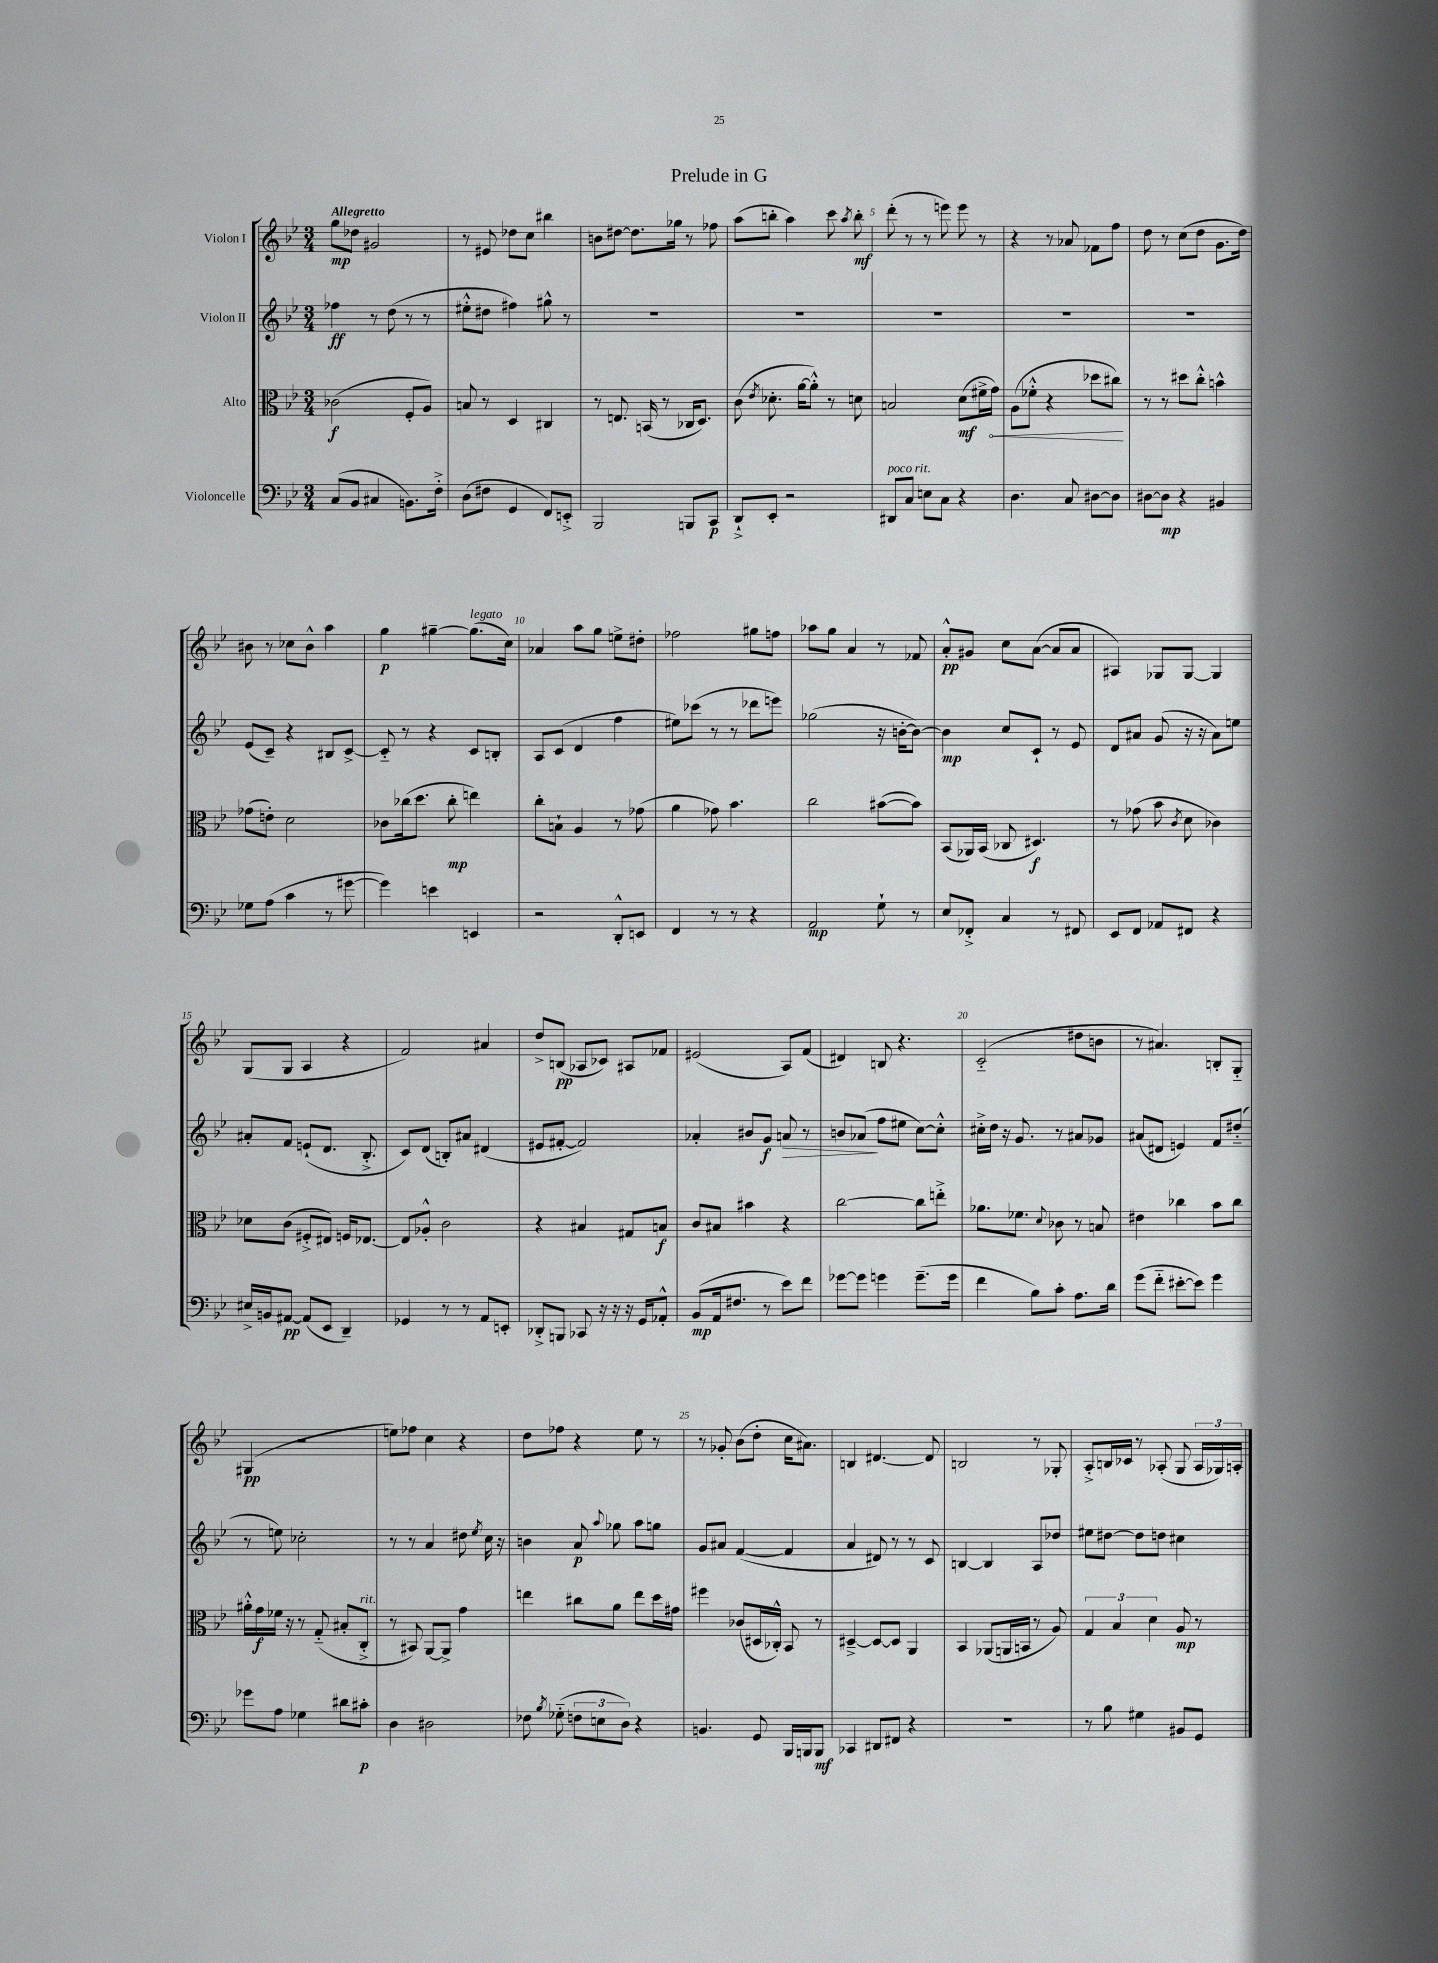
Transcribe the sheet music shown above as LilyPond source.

\header { title = "Prelude in G" }
<<
\new StaffGroup <<
\new Staff = "s0" \with { instrumentName = "Violon I" } {
    \clef treble \key bes \major \numericTimeSignature \time 3/4 \tempo "Allegretto"
    \autoBeamOff g''8[\mp des''8] gis'2 |
    r8 eis'8 des''8[ c''8] bis''4 |
    b'8[ dis''8]~ dis''8.[ ges''16] r8 fes''8 |
    a''8[( b''8]-. a''4) c'''8 \acciaccatura { a''8 } b''8-.\mf |
    d'''8-.( r8 r8 e'''8) e'''8 r8 |
    r4 r8 aes'8 fes'8[ f''8] |
    d''8 r8 c''8[( d''8] g'8.[ d''16]) |
    bis'8 r8 ces''8[ bis'8]-^ a''4 |
    g''4\p gis''4~-- gis''8.[^\markup { \italic "legato" }( c''16]) |
    aes'4 a''8[ g''8] e''8[-> dis''8]-. |
    fes''2 gis''8[ f''8] |
    aes''8[ g''8] a'4 r8 fes'8 |
    a'8[-.-^\pp gis'8] c''8[ a'8]~( a'8[ a'8] |
    ais4) ges8[ ges8]~ ges4 |
    g8[( g8] a4 r4 |
    f'2) ais'4 |
    d''8[-> b8]\pp( aes8[ ces'8]) ais8[ fes'8] |
    eis'2( a8[) f'8]( |
    dis'4) b8 r4. |
    c'2-_( dis''8[ b'8] |
    r8 ais'4.) b8[-. g8]-_ |
    gis4\pp( r2 |
    e''8[) fes''8] c''4 r4 |
    d''8[ fes''8] r4 ees''8 r8 |
    r8 ges'8-. bes'8[( d''8]-. c''16[ ais'8.]) |
    b4 dis'4.~ dis'8 |
    b2 r8 ges8-. |
    a8[-.-> b16 ces'16] r8 aes8-.( g8 \tuplet 3/2 { aes16[ ges16) a16]-. } \bar "|." |
}
\new Staff = "s1" \with { instrumentName = "Violon II" } {
    \clef treble \key bes \major \numericTimeSignature \time 3/4
    \autoBeamOff fes''4\ff r8 d''8( r8 r8 |
    eis''8[-.-^ dis''8] fis''4) gis''8-^ r8 |
    R2. |
    R2. |
    R2. |
    R2. |
    R2. |
    ees'8[( c'8]--) r4 bis8[ c'8]~-> |
    c'8-_ r8 r4 c'8[ b8]-. |
    a8[ c'8]( d'4 f''4 |
    eis''8[) ces'''8]( r8 r8 des'''8[ e'''8]) |
    ges''2( r16 b'16[~-. b'8]~) |
    b'4\mp c''8[ c'8]-! r8 ees'8 |
    d'8[ ais'8] g'8( r16 r16 ais'8[) e''8] |
    ais'8[-. f'8] e'8[-!( d'8.] bes8.-.-> |
    c'8[) d'8]( b8[-.) ais'8] dis'4( |
    eis'8[ fis'8]~-. fis'2) |
    aes'4-. bis'8[ g'8]\f a'8\> r8 |
    b'8[ aes'8]\!( f''8[ eis''8] c''8[~) c''8]-.-^ |
    cis''16[-.-> d''16] r16 g'8. r8 ais'8[ ges'8] |
    ais'8[( dis'8] e'4) f'8[ dis''8]-_( |
    r8 e''8) ces''2-. |
    r8 r8 a'4 dis''8 \acciaccatura { ees''8 } c''16 r16 |
    b'4 a'8\p \appoggiatura { a''8 } ges''8 a''8[ g''8] |
    g'8[ ais'8] f'4~( f'4 |
    a'4 dis'8) r8 r8 c'8 |
    b4~ b4 a8[ des''8] |
    eis''8[ dis''8]~ dis''8[ d''8] cis''4 \bar "|." |
}
\new Staff = "s2" \with { instrumentName = "Alto" } {
    \clef alto \key bes \major \numericTimeSignature \time 3/4
    \autoBeamOff ces'2\f( f8[-. a8]) |
    b8 r8 d4 cis4 |
    r8 e8. b,16( r8 ces16[ d8.]) |
    c'8( \acciaccatura { ees'8 } des'8.-. a'16[~ a'8]-.-^) r8 d'8 |
    b2 d'8[\mf( fis'16-> \once \override Hairpin.circled-tip = ##t g'16]\<) |
    a8[( fes'8]-.-^ r4 des''8[ cis''8]\!) |
    r8 r8 dis''8[ c''8]-.-^ b'4-^ |
    ges'8[( e'8]-.) d'2 |
    ces'8[ ces''16( d''8.] ces''8-.\mp e''4) |
    c''8[-. b8]-! a4 r8 ges'8( |
    a'4 ges'8) bes'4. |
    c''2 bis'8[~( bis'8]) |
    bes,8[( aes,16) bes,16]( ces8 dis4.\f) |
    r8 ges'8( bes'8 \acciaccatura { c'8 } d'8 ces'4) |
    des'8[ c'8]( fis8[-.-> eis8]) f16[ ees8.]~ |
    ees8[ aes8]-.-^ c'2 |
    r4 bis4 gis8[ b8]\f |
    c'8[ bis8] bis'4 r4 |
    c''2~ c''8[ e''8]-.-> |
    aes'8.[ fes'8.] \appoggiatura { d'8 } ces'8 r8 b8 |
    eis'4 ces''4 bes'8[ ces''8] |
    ais'16[-.-^ g'16\f fes'16] r16 r8 g8-_( bis8[-. c8]-.->^\markup { \italic "rit." } |
    r8 bis,8) a,8[~ a,8]-> g'4 |
    e''4 cis''8[ a'8] e''8[ d''16 gis'16] |
    fis''4 ces'8[( dis16 ces16]-.-^) bes,8 r8 |
    dis4~---> dis8[~ dis8] a,4 |
    bes,4 aes,8[( a,16 b,16] r8 a8) |
    \tuplet 3/2 { g4 bes4 d'4 } a8\mp r8 \bar "|." |
}
\new Staff = "s3" \with { instrumentName = "Violoncelle" } {
    \clef bass \key bes \major \numericTimeSignature \time 3/4
    \autoBeamOff c8[( bes,8] cis4 b,8.[) f16]-.-> |
    d8[( fis8] g,4 f,8[) e,8]-.-> |
    bes,,2 b,,8[ c,8]\p |
    d,8[-!-> ees,8]-. r2 |
    dis,8[^\markup { \italic "poco rit." } c8] e8[ c8] r4 |
    d4. c8 dis8[~ dis8] |
    dis8[~ dis8]\mp r4 bis,4 |
    ges8[ a8]( c'4 r8 gis'8~ |
    gis'4) e'4 e,4 |
    r2 d,8[-.-^ e,8] |
    f,4 r8 r8 r4 |
    a,2\mp g8-! r8 |
    ees8[ fes,8]-.-> c4 r8 fis,8 |
    ees,8[ f,8] aes,8[ fis,8] r4 |
    eis16[-> b,16 ais,8]~\pp ais,8[( ees,8] d,4--) |
    ges,4 r8 r8 a,8[ e,8]-. |
    des,8[-.-> b,,8] ces,8 r16 r16 r16 g,16[ aes,8]-.-^ |
    bes,8[\mp( a,16 fis8.] r8 ees'8[) f'8] |
    ges'8[~ ges'8] g'4 g'8.[--( g'16] |
    f'4 bes8[) c'8]-. a8.[ d'16] |
    g'8[( f'8]-_ eis'8[~-. eis'8]) g'4 |
    ges'8[ a8] ges4 dis'8[ cis'8]-.\p |
    d4 dis2 |
    fes8 \acciaccatura { bes8 } ges8-_( \tuplet 3/2 { f8[ e8 d8]) } r4 |
    b,4. g,8 bes,,16[ b,,16 b,,8]\mf |
    ces,4 dis,8[ fis,8] r4 |
    R2. |
    r8 bes8 gis4 bis,8[ g,8] \bar "|." |
}
>>
>>
\layout { \context { \Score \override BarNumber.break-visibility = ##(#f #t #t) barNumberVisibility = #(every-nth-bar-number-visible 5) } }
